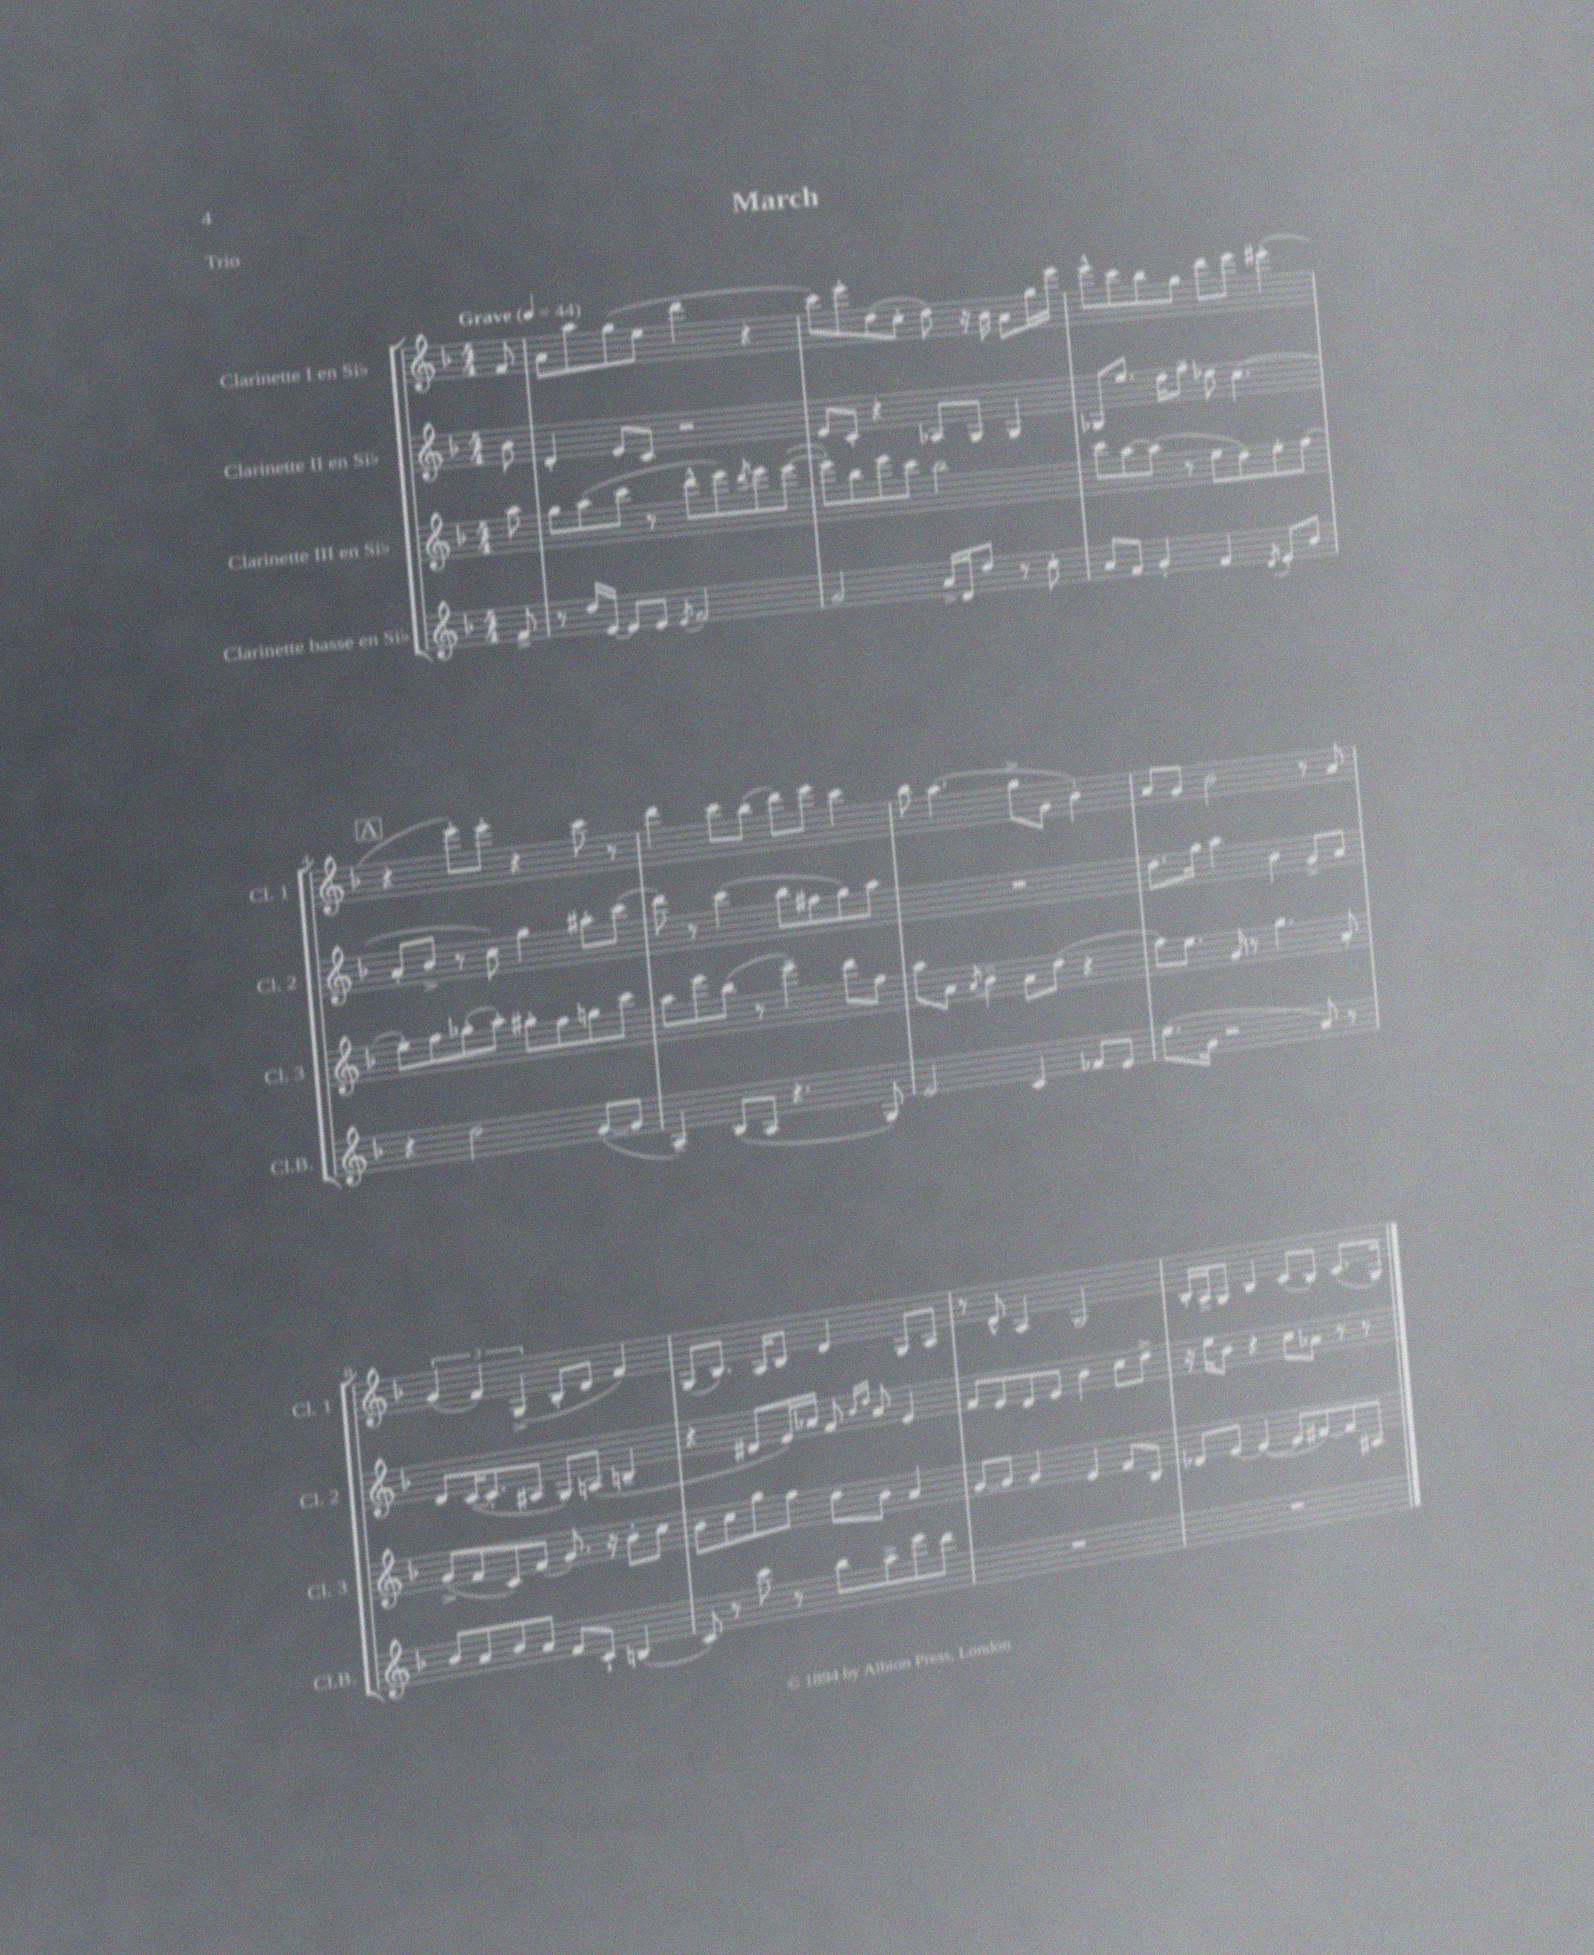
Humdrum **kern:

**kern	**kern	**kern	**kern
*staff4	*staff3	*staff2	*staff1
*clefG2	*clefG2	*clefG2	*clefG2
*k[b-]	*k[b-]	*k[b-]	*k[b-]
*M4/4	*M4/4	*M4/4	*M4/4
*MM44	*MM44	*MM44	*MM44
8f^/	8aa\	8b-\	8f/
=	=	=	=
8r	8gg\L	4d'/	8a\L
16dd/LL	(8aa\	.	8aa\
[16e/JJ	.	.	.
8e/]L	8ccc\J	8e/L	(8gg\
8e/J	8r	8c/J	8ee\J
8qe/	.	.	.
2f/	8ddd^^\L	2r	4ddd\
.	8eee\)	.	.
.	8qddd/	.	.
.	8eee\	.	4r
.	([8eee\J	.	.
=	=	=	=
2g/	8eee'\]L)	8e/L	8ccc\L)
.	8bb-\	8c'/J	8eee'\
.	8eee\	4r	(8dd\
.	8ccc\J	.	8cc'\J
16a^/LL	2bb-\	8A-/L	8dd\)
16d/J	.	.	.
8dd/J	.	8G/J	16r
.	.	.	16b-\
8r	.	4G/	8a\L
8cc'\	.	.	16gg\L
.	.	.	16eee\JJ
=	=	=	=
8a/L	8ccc\L	8G-/L	8eee^^\L
8f/J	[8aa\	8.ee/J	8ccc\
4g'/	(8aa\]J	.	8bb-\
.	.	16dd\LK	.
.	8r	8ff~\J	8gg\J
4f/	8ee\L	8dd-\	8ddd\L
.	8dd\)	(4.cc\	8eee\J
8qd/	.	.	.
8e'/L	8ee'\	.	(4eee#'\
8b-/J	(8ff\J	.	.
=	=	=	=
4r	8ee'\L)	8a'/L	4r
.	8ff\	8b-^/J	.
2dd\	(8gg-'\	8r	8eee'\L)
.	8aa'\J)	8cc\)	8eee'\J
.	8gg#'\L	4gg\	4r
.	8ff\	.	.
([8g/L	8gg\	8aa#'\L	8ccc\
8g/]J	8ccc\J	(8ccc\J	8r
=	=	=	=
4A~/)	8aa\L	8ddd\)	4ddd\
.	8eee\	8r	.
(8B-/L	(8bb-\J	(4ccc\	8ccc\L
8A/J	8r	.	(8bb-\J
4.r	4eee~\)	8bb-\L	8ddd\L)
.	.	8ff#\	8eee\J
.	8ddd\L	8gg\)	4ccc\
8G/)	8ff\J	8aa\J	.
=	=	=	=
2e/	8aa\L	1r	8bb-\
.	8a\J	.	(4.aa\
.	8qa/	.	.
.	4b-~\	.	.
4c/	8a\L	.	8gg^\L
.	(8dd\J	.	8g\J
8f-/L	4r	.	4b-'\)
8e/J	.	.	.
=	=	=	=
(8.ee\L	8ff\L)	8.dd\L	8a/L
.	8.ee\J	.	8g/J
16g\Jk	.	16gg\Jk	.
2r	.	4aa\	2b-\
.	16g/	.	.
.	8r	.	.
.	4.gg\	4b-\	.
8a/)	.	8g^/L	8r
8r	8a'/	8a/J	8a/
=	=	=	=
8b-/L	(8g^/L	8d/L	(6g/
8a/	8f/	([16c/K	.
.	.	.	6f/)
.	.	8.c'/]	.
8b-/	8c/)	.	.
.	.	.	(6G^/
8a/J	(8f/J	8A#/J	.
8f/L	8.g/)	8G/L)	8B-'/L
8c`/J	.	(8A/J	8d/J
.	16r	.	.
(4B/	8b-'\L	4B~/	4f/)
.	8cc\J	.	.
=	=	=	=
8c/)	8b-\L	4r	(8G/L
8r	8cc\	.	8.B-/J)
8ccc\	8gg\	8d#/L	.
.	.	.	16A/LK
8r	8ff\J	16e/L)	8B-/J
.	.	16a-/JJ	.
8bb-\L	8dd\L	8f/	4d/
.	.	16qqb-/LL	.
.	.	16qqdd/JJ	.
8aa^\	8b-\J	8a-/	.
8eee\	4a/	4e/	8G/L
8ddd\J	.	.	8A/J
=	=	=	=
1r	[8g/L	8f/L	8r
.	8g/]J	8e/	8d^^/
.	4g/	8d/	4A/
.	.	8e/J	.
.	4e/	4b-\	2G/
.	8f/L	8cc\L	.
.	8B-/J	8dd^\J	.
=	=	=	=
1r	8d-/L	16r	16B-'/LL
.	.	16ee\LK	16A^/J
.	[8e/J	8b-\J	8G/J
.	(4e/_	4r	4B-/
.	8e/]L	8cc\L	(8c/L
.	[8f#/)	8a-\J	8B-/J)
.	8f#/]	8r	(8.c/L
.	8A#/J	8r	.
.	.	.	16G/Jk)
==	==	==	==
*-	*-	*-	*-
